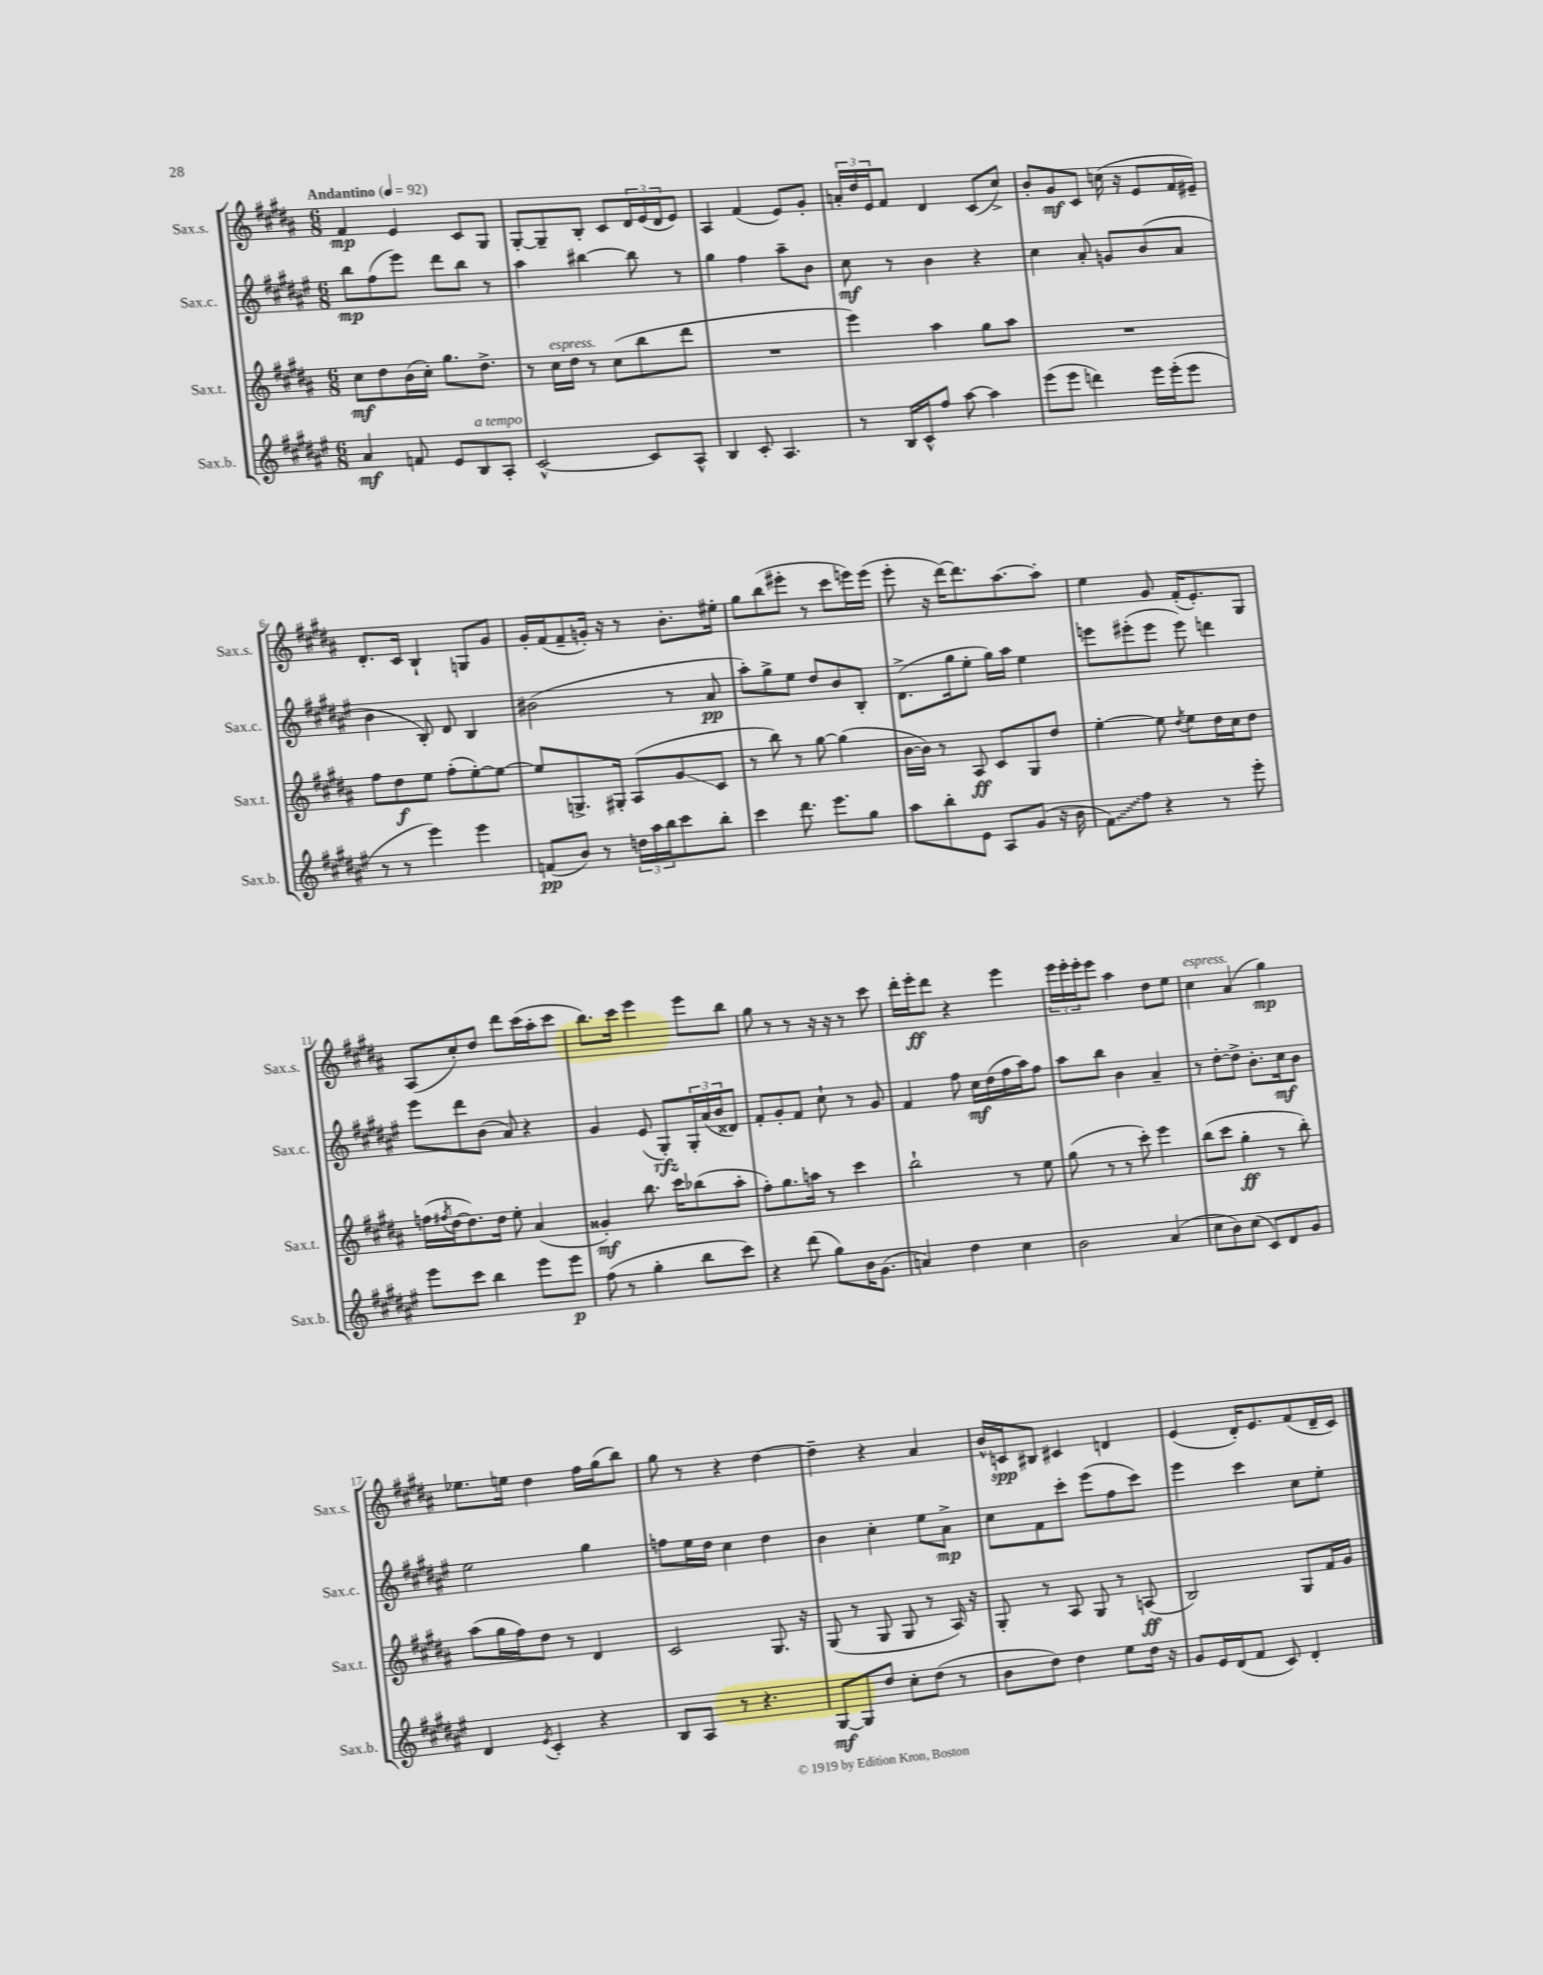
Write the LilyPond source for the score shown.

<<
\new StaffGroup <<
\new Staff = "s0" \with { instrumentName = "Sax.s." shortInstrumentName = "Sax.s." } {
    \clef treble \key b \major \numericTimeSignature \time 6/8 \tempo "Andantino" 4 = 92
    fis'4\mp e'4 cis'8 gis8 |
    gis8~-. gis8-- b8-. cis'8 \tuplet 3/2 { dis'16 e'16( dis'16 } e'8) |
    ais4 fis'4( e'8) gis'8-. |
    \tuplet 3/2 { a'16-. dis''16 e'16 } fis'8 dis'4 cis'8( cis''8->) |
    b'8-. gis'8\mf cis'8 c''16( r16 e'8 fis'16 eis'16--) |
    dis'8.-. cis'16 b4-! g8 gis'8 |
    gis'16-. fis'16( fis'8-- g'16-.) r16 r8 b'8.-. eis''16-. |
    gis''8 b''8( eis'''8-. r8 cis'''8 e'''16) e'''16( |
    e'''8-. r16 dis'''16~) dis'''8. ais''8.~ ais''8-. |
    e''4 gis'8 fis'16-.( e'8.-.) gis8 |
    ais8( cis''8-.) dis''8 dis'''8 cis'''16( ais''16-. cis'''8 |
    b''8.) cis'''16 e'''4 e'''8 b''8 |
    gis''8 r8 r8 r16 r16 r8 cis'''8 |
    dis'''16-. e'''16-.\ff dis'''8 r4 e'''4 |
    \tuplet 3/2 { e'''16 e'''16-. e'''16-. } e'''8 ais''4 dis''8 e''8 |
    cis''4^\markup { \italic "espress." } ais'4( gis''4\mp) |
    ees''8. e''16 dis''4 fis''16 gis''16( b''8) |
    gis''8 r8 r4 dis''4~ |
    dis''4-- r4 ais'4 |
    b'16-^ c'16\spp bis8 cis'4 d'4 |
    e'4( dis'16-.) e'8. fis'8( dis'16-- cis'16) \bar "|." |
}
\new Staff = "s1" \with { instrumentName = "Sax.c." shortInstrumentName = "Sax.c." } {
    \clef treble \key fis \major \numericTimeSignature \time 6/8
    b''8\mp fis''8( eis'''8) dis'''8 b''8 r8 |
    ais''4 bis''4~ bis''8 r8 |
    gis''4 fis''4 ais''8-- b'8 |
    cis''8\mf r8 b'4 r4 |
    cis''4 ais'8-. g'8 b'8( ais'8 |
    b'4 b8-.) dis'8 b4 |
    bis'2( r8 ais'8\pp |
    ais''8-.) gis''8-> eis''8 dis''8 b'8 b8-. |
    dis'8.->( gis''16 eis''8-. gis''16) ais''16 eis''4 |
    e'''8 eis'''8-.( eis'''8 eis'''8) d'''4 |
    eis'''8 dis'''8 b'8( ais'8) r4 |
    gis'4 eis'8( gis8-.\rfz) \tuplet 3/2 { gis16-. ais'16( b'16 } disis'8) |
    fis'8-. gis'8-. fis'8 cis''8-! r8 gis'8 |
    fis'4 fis''8 cis''16\mf dis''16( fis''16 ais''16) fis''8 |
    ais''8 b''8 b'4 ais'4-- |
    r8 dis''8~-. dis''8-> b'8.-. cis''16\mf b'8 |
    eis''2 gis''4 |
    f''8 eis''16 dis''16 cis''4 dis''4 |
    b'4 cis''4-. eis''8 ais'8->\mp |
    cis''8 fis'8 cis'''8-. eis'''8( fis''8 cis'''8) |
    eis'''4 cis'''4 cis''8 eis''8-. \bar "|." |
}
\new Staff = "s2" \with { instrumentName = "Sax.t." shortInstrumentName = "Sax.t." } {
    \clef treble \key b \major \numericTimeSignature \time 6/8
    cis''8\mf dis''8 b'16( cis''16-.) gis''8. dis''8.-> |
    r8 cis''16^\markup { \italic "espress." } dis''16 r8 cis''8( b''8 dis'''8 |
    R2. |
    e'''4) ais''4 gis''8 ais''8 |
    R2. |
    fis''8 dis''8\f e''8 fis''8-.( e''8~-.) e''8~ |
    e''8 g8.-> gis16-. ais8( gis'8\glissando cis'8 |
    r8 b''8) r8 gis''8~ gis''4( |
    b'16~ b'16) r8 ais8\ff cis'8 gis8 dis''8 |
    e''4~-. e''8 \acciaccatura { dis''8 } e''8 dis''16 cis''16 dis''8 |
    f''16( \acciaccatura { fis''8 } dis''16~ dis''8.) dis''16 e''8-. ais'4( |
    gisis'4-.\mf) b''8. cis'''16 bes''8( ais''8-. |
    fis''8-.) gis''8. a''16 r8 cis'''4 |
    b''2-! r8 e''8 |
    gis''8( r8 r8 cis'''8-.) e'''4 |
    b''8( cis'''8 gis''4-.\ff r8 b''8-.) |
    ais''8( gis''16 fis''16) dis''8 r8 dis'4 |
    cis'2 gis8. r16 |
    gis8( r8 gis8 gis8 r8 ais16) r16 |
    gis8-. r8 ais8 gis8 r8 a8\ff( |
    b2) gis8 fis'16 gis'16 \bar "|." |
}
\new Staff = "s3" \with { instrumentName = "Sax.b." shortInstrumentName = "Sax.b." } {
    \clef treble \key fis \major \numericTimeSignature \time 6/8
    ais'4\mf f'8 eis'8 b8^\markup { \italic "a tempo" } ais8-. |
    cis'2~-^ cis'8 ais8-^ |
    b4 cis'8-. ais4. |
    r8 b16 cis'16-^ fis''8 ais''8~ ais''4 |
    eis'''8( eis'''8 d'''4) eis'''16 eis'''16-.( eis'''8 |
    r8 r8 eis'''4) eis'''4 |
    f'8\pp( b'8) r8 \tuplet 3/2 { d''16 ais''16 b''16 } cis'''8 b''8-. |
    cis'''4 dis'''8. eis'''8. gis''8 |
    ais''8 b''8-. eis'8 ais8 gis'8( r16 b'16 |
    \once \override Glissando.style = #'zigzag fis'8\glissando) fis''8 r4 r8 eis'''8-. |
    eis'''8 cis'''8 b''4 eis'''8 eis'''8\p |
    fis''8( r8 gis''4-. b''8 cis'''8) |
    r4 dis'''8( gis''8) b'16 gis'8.( |
    a'4) dis''4 cis''4 |
    b'2 ais'4( |
    cis''8 b'8) cis''8( cis'8) dis'8 gis'8 |
    dis'4 \acciaccatura { eis'8 } cis'4-. r4 |
    b8 ais8 r8 r4. |
    gis8~\mf gis8 dis''8 cis''8-. dis''8( r8 |
    b'8 dis''8) dis''4 eis''8 dis''16 r16 |
    gis'8 eis'16 dis'16( fis'8 cis'8) dis'4-. \bar "|." |
}
>>
>>
